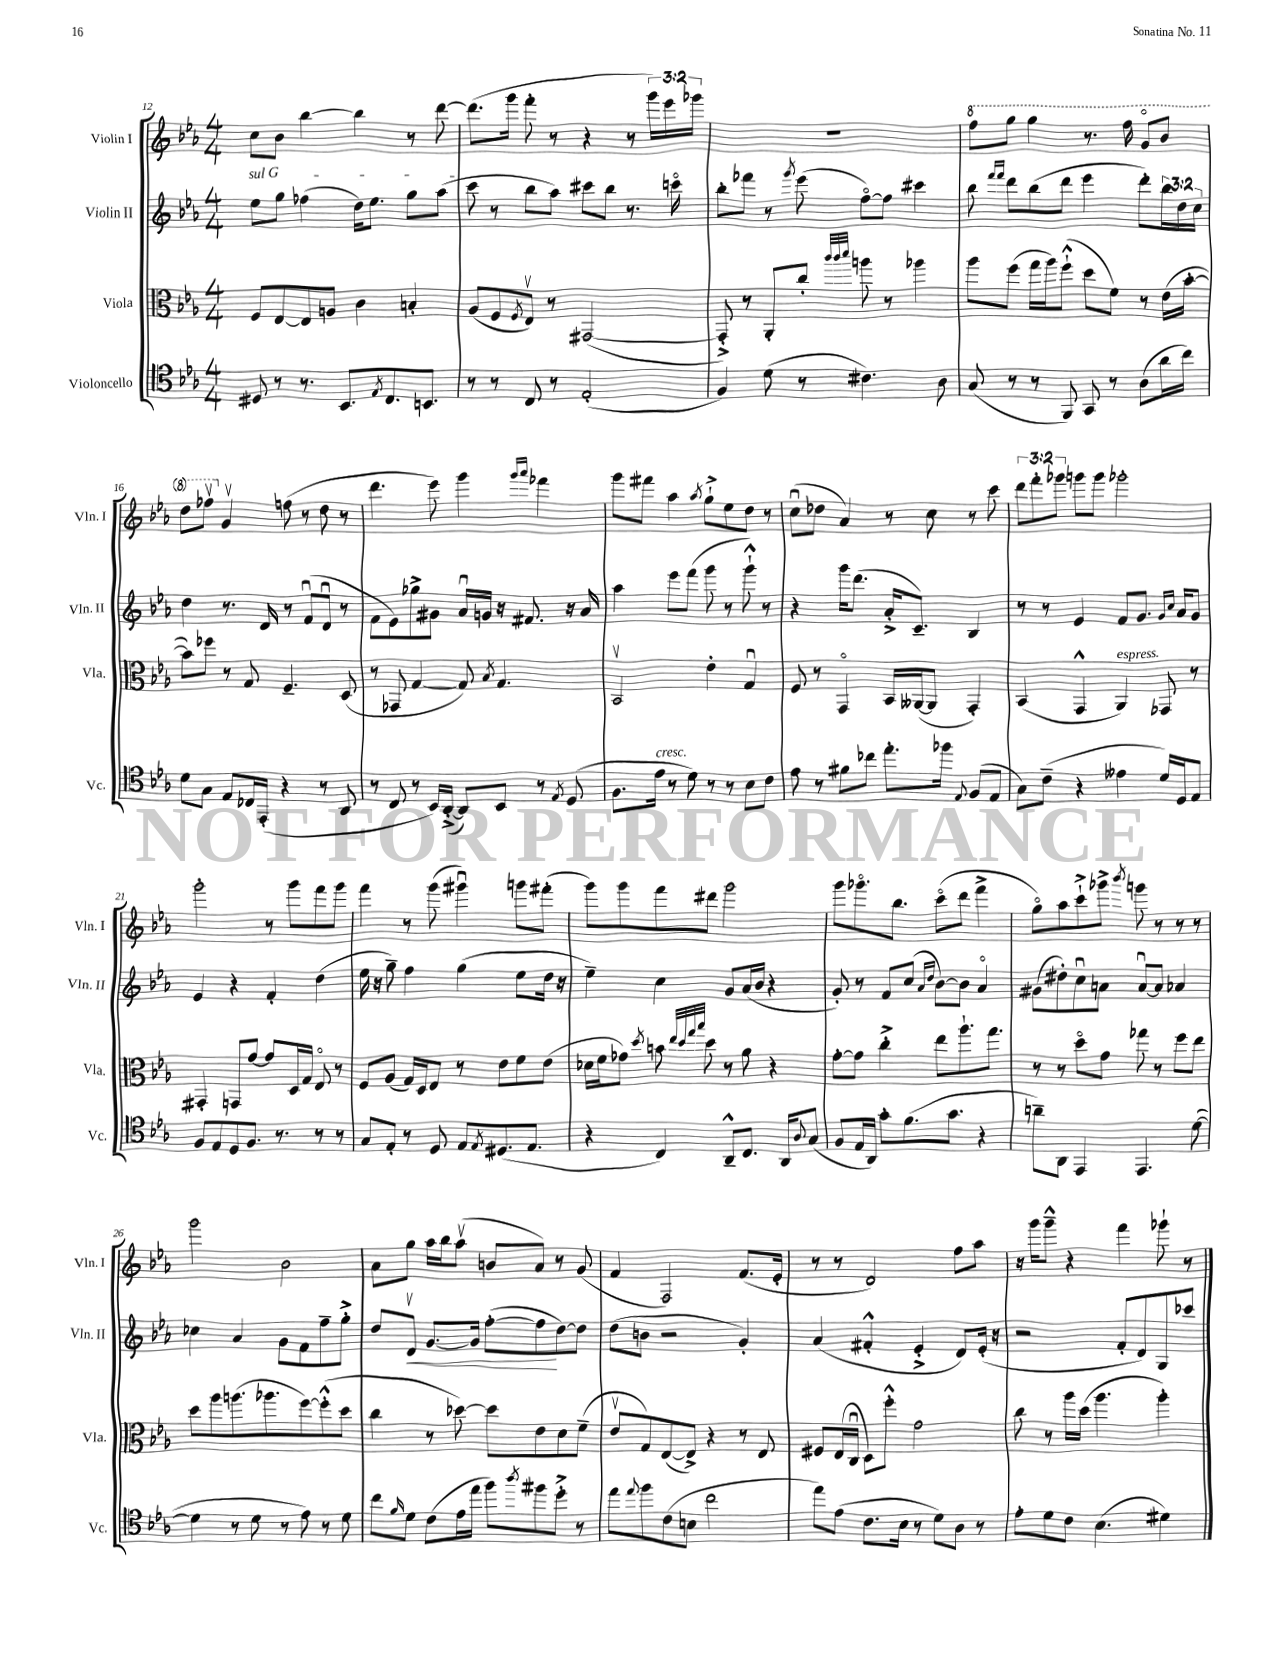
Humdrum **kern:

**kern	**kern	**kern	**kern
*staff4	*staff3	*staff2	*staff1
*clefC4	*clefC3	*clefG2	*clefG2
*k[b-e-a-]	*k[b-e-a-]	*k[b-e-a-]	*k[b-e-a-]
*M4/4	*M4/4	*M4/4	*M4/4
8D#	8F	8ee-	8cc
8r	[8E-	8gg	8b-
8.r	8E-]	(4ff-	[4bb-
.	8A	.	.
8.BB-	.	.	.
.	4c	16dd)	4bb-]
.	.	8.ee-	.
8qE-	.	.	.
8.C	.	.	.
.	4B'	8gg	8r
8.BB	.	.	.
.	.	(8aa-	[8ddd
=	=	=	=
8r	(8A-	8ccc	(8.ddd]
8r	8F	8r	.
.	.	.	16ggg
.	8qF	.	.
8C	8E-v)	8bb-	8fff'
8r	8r	8aa-)	8r
(2E-'	([2GG#	8ccc#	4r
.	.	8bb-	.
.	.	8.r	8r
.	.	.	24ggg)
.	.	.	24eee-
.	.	16ccco	.
.	.	.	24ggg-
=	=	=	=
4F)	8GG#'^])	8bb-'	1r
.	8r	8fff-	.
(8d	8AA-'	8r	.
.	.	8qggg	.
8r	8cc'	(8eee-	.
.	32qqccc	.	.
.	32qqccc	.	.
.	32qqddd	.	.
4.c#)	8aa	[8ffo)	.
.	8r	8ff]	.
.	4aa-	4ccc#	.
8A-	.	.	.
=	=	=	=
(8G	8aa-	8bb-	8fff
.	.	16qqfff	.
.	.	16qqfff	.
8r	(8ff	8ddd	8ggg
8r	16gg	(8bb-	4ggg
.	16aa-)	.	.
8FF)	(8ff`^^	8ddd	.
8GG	8dd	4eee-	8.r
8r	8f)	.	.
.	.	.	16fff
(8A-	8r	8ddd')	8ggo
16a-	(16e-	24bb-	8bb-
.	.	24dd	.
16cc)	[16b-'	.	.
.	.	24cc	.
=	=	=	=
8d	8b-])	4dd	8ddd
8G	8ff-	.	8fff-v
8E-	8r	8.r	4gv
16C-	8G	.	.
(16EE-'	.	16d	.
4r	4.F~	8r	(8ff
.	.	(8fu	8r
8r	.	8du	8dd
8AA-	(8D	8r	8r
=	=	=	=
8r	8r	8f	4.ddd
8C	8GG-	8e-)	.
8r	[4G	8gg-^	.
16BB-)	.	8g#	8eee-)
([16AA-'^	.	.	.
8AA-])	8G])	16a-u	4ggg
.	.	16g	.
.	8qB-	.	.
8BB-	4.G	16r	.
.	.	8.f#	.
.	.	.	16qqggg
.	.	.	16qqaaa-
8r	.	.	4fff-
8qE-	.	.	.
(8D	.	16r	.
.	.	16a-	.
=	=	=	=
8.F	2BB-v	4aa-	8ggg
.	.	.	8fff#
16e-	.	.	.
8r	.	8eee-	4aa-
8d)	.	(8fff	.
.	.	.	8qaa-
8r	4e-'	8ggg	8gg`^
8r	.	8r	8ee-
8B-	4Gu	8ggg`^^)	8dd
8c	.	8r	8r
=	=	=	=
8e-	8F	4r	(8ccu
8r	8r	.	8dd-
8f#	4GGo	16ggg	4a-)
.	.	(8.ddd	.
8cc-	.	.	.
8.ee-'	16BB-	16a-'^	8r
.	([16AA--	8.c~)	.
.	8AA--]	.	8cc
16ff-	.	.	.
8qqE-	.	.	.
(8F	4GG')	4B-	8r
8E-	.	.	8ccc
=	=	=	=
8G)	(4BB-	8r	12ddd
.	.	.	12fff'
(8c~	.	8r	.
.	.	.	12ggg-
4r	4GG^^	4e-	8ggg
.	.	.	8ggg
4e--	4AA-)	8f	2ggg-'
.	.	8.g	.
16d)	8GG-	.	.
.	.	16qqg	.
.	.	16qqcc	.
16D	.	16a-	.
8E-	8r	8g	.
=	=	=	=
8F	4GG#'	4e-	2ggg'
8E-	.	.	.
8D	8GG	4r	.
8.F	[8g	.	.
.	8g]	4f'	8r
8.r	.	.	.
.	16D	.	8ggg
.	16G	.	.
8r	8E-o	(4dd	8fff
8r	8r	.	8ggg
=	=	=	=
8G	8F	16ee-	4fff
.	.	16r	.
8E-'	(8A-	8gg~)	.
8r	16G)	4ff	8r
.	16D	.	.
8D	8E-	.	(8ggg
8E-	8r	(4gg	4ggg#u)
8qE-	.	.	.
(8.D#	8e-	.	.
.	8f	8ee-	8ggg
8.E-	.	.	.
.	(8e-	16dd	(8fff#'
.	.	16r	.
=	=	=	=
4r	16d-	4ee-~)	8ggg)
.	16f	.	.
.	8g-)	.	8ggg
.	8qdd	.	.
4C)	8b	4cc	8fff
.	32qqee-	.	.
.	32qqdd	.	.
.	32qqgg	.	.
.	32qqbb-	.	.
.	8dd	.	8ddd#
8AA-~^^	8r	8g	2ggg
8.C	8a-	(16a-	.
.	.	16b-	.
.	4r	4r	.
16AA-	.	.	.
8qqA-	.	.	.
(8G	.	.	.
=	=	=	=
8F	[8g'	8g')	8ggg
16E-	8g]	8r	8.ggg-o
16AA-)	.	.	.
8g'	4cc'^	8f	.
.	.	.	8.bb-
(8.f	.	(8cc	.
.	.	16qqa-	.
.	.	16qqdd	.
.	8ee-	[8b-)	(8ccco
8.g	.	.	.
.	8.aa-`	8b-]	8ddd
4r	.	4a-o	4fff^
.	8.gg	.	.
=	=	=	=
8a~)	8r	(8g#	8ggo)
8AA-	8r	8dd#')	8aa-
4EE-	8ddo	8ccu	8ccc`^
.	8g	8a	8ggg-^
.	.	.	8qbbb-
4.EE-	8gg-	[8au	8ggg
.	8r	8a]	8r
.	8ff	4a-	8r
([8d	8ee-	.	8r
=	=	=	=
4d]	8dd	4cc-	2ggg
.	8aa-	.	.
8r	(8.aa	4a-	.
8d	.	.	.
.	8.aa-	.	.
8r	.	8g	2b-
8e-)	[8ff)	8f	.
8r	(8ff'^^]	8ff~	.
8d	8dd	8gg'^	.
=	=	=	=
8cc	4cc	8dd	8a-
16qqf	.	.	.
8d	.	8dv	8gg
(8c	8r	[8.g	16aa-
.	.	.	16bb-
16e-	[8dd-)	.	(8aa-v
16ee-	.	16g]	.
8ff)	8dd-]	([8ff'	8b
8qaa-	.	.	.
8ff#	8e-	8ff]	8a-)
8dd'^	8d	[8dd)	8r
8r	(8f~	8dd]	(8g
=	=	=	=
8ee-	8e-v	(8dd	4f
8qqee-	.	.	.
8ff	8G)	8b	.
(8c	([8E-	2r	2F)
8B	8E-^])	.	.
2cc	4r	.	.
.	8r	4g')	(8.f
.	8E-	.	.
.	.	.	16e-'
=	=	=	=
8ee-)	8F#	(4a-	8r
(8e-	(16E-	.	8r
.	16Cu	.	.
8.c	8D)	4f#'^^	2d)
.	8ff'^^	.	.
16B-	.	.	.
8r	2g	4e-'^	.
8d)	.	.	.
8A-	.	8d)	8ff
8r	.	(16e-'	8aa-
.	.	16r	.
=	=	=	=
8e-'	8cc	2r	16r
.	.	.	16ggg
8d	8r	.	8ggg~^^
8c	16aa-	.	4r
.	(16dd	.	.
(4.B-	4.aa-	.	.
.	.	8f'	4fff
.	.	8d)	.
4d#)	4aa-')	8G	8ggg-`
.	.	8ccc-	8r
==	==	==	==
*-	*-	*-	*-
